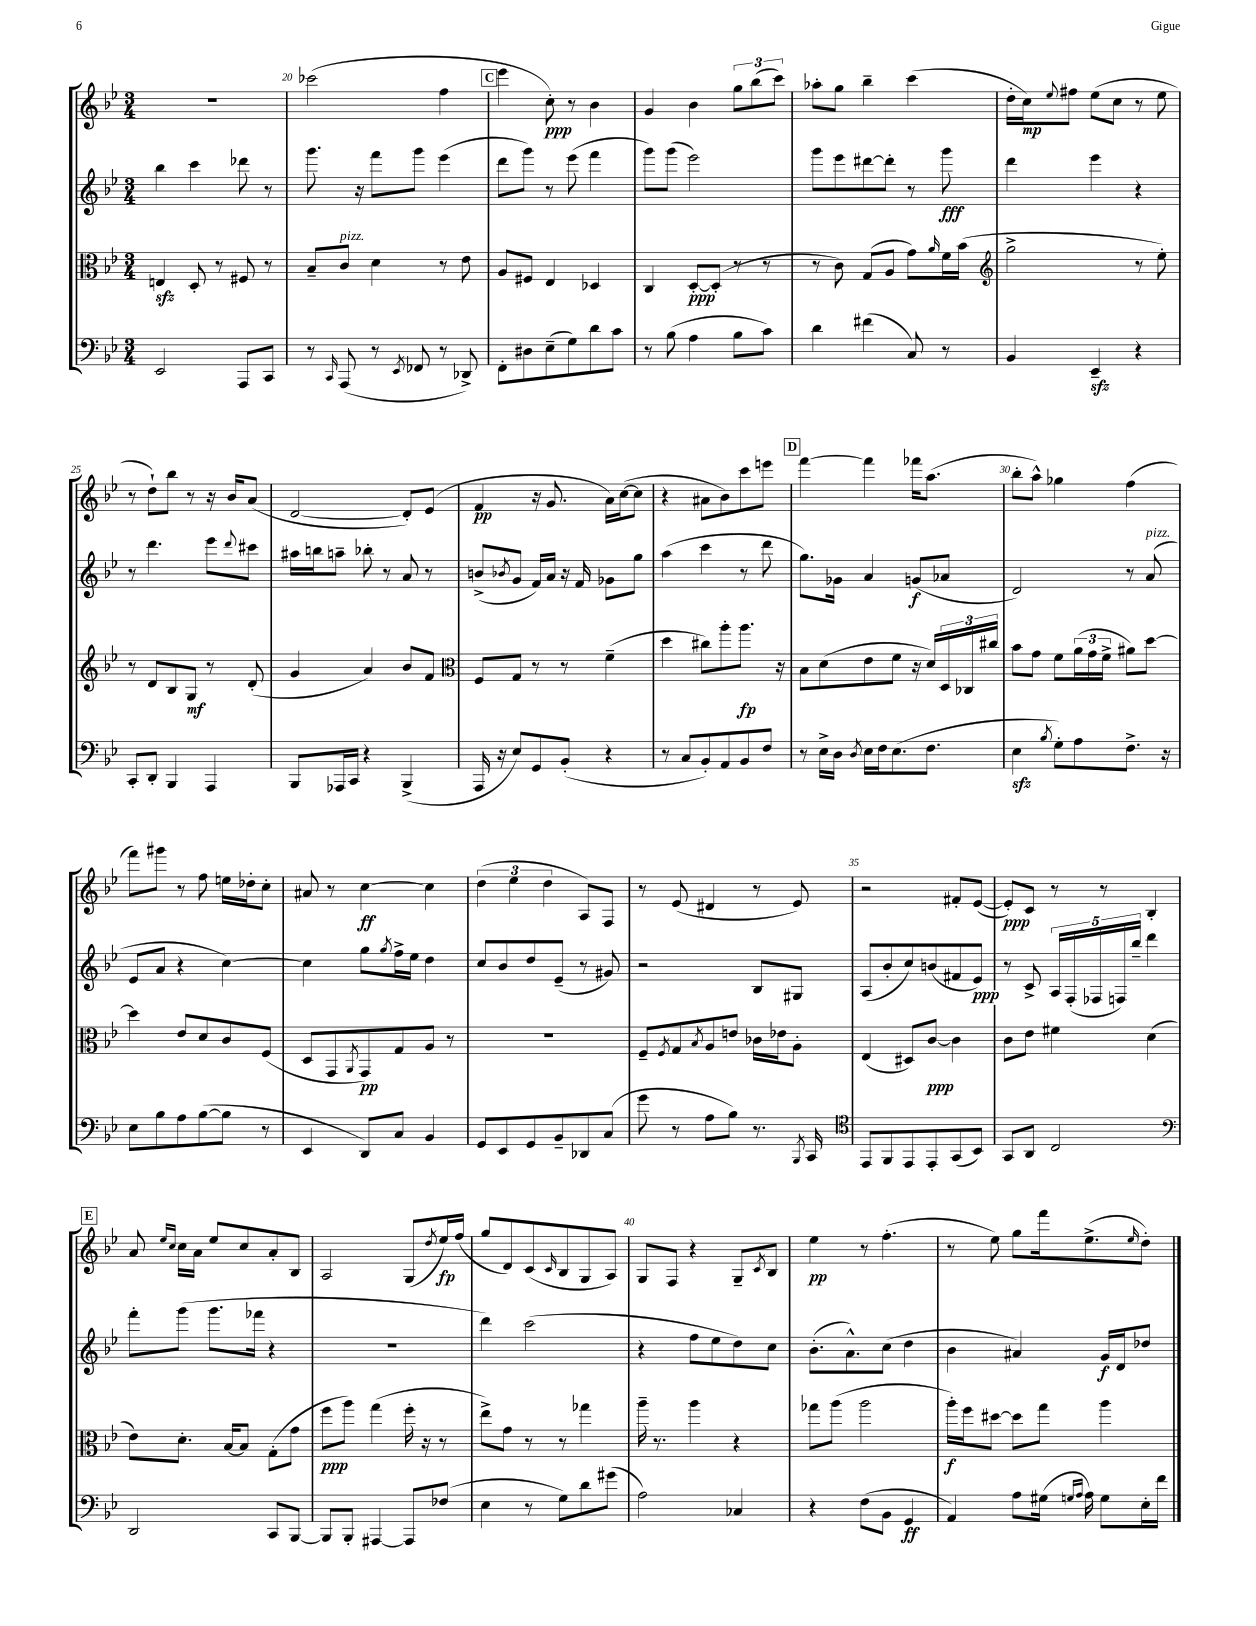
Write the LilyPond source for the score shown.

<<
\new StaffGroup <<
\new Staff = "s0" {
    \clef treble \key bes \major \numericTimeSignature \time 3/4
    R2. |
    ces'''2( f''4 |
    \mark \markup { \box "C" } ees'''4 c''8-.\ppp) r8 bes'4 |
    g'4 bes'4 \tuplet 3/2 { g''8 bes''8( c'''8) } |
    aes''8-. g''8 bes''4-- c'''4( |
    d''16-. c''16\mp) \appoggiatura { ees''8 } fis''8 ees''8( c''8 r8 ees''8 |
    r8 d''8-!) bes''8 r8 r16 bes'16 a'8( |
    d'2~ d'8-.) ees'8( |
    f'4\pp r16 g'8. a'16) c''16~( c''8 |
    r4 ais'8 bes'8) c'''8 e'''8 |
    \mark \markup { \box "D" } f'''4~ f'''4 fes'''16 a''8.( |
    bes''8-. a''8-^) ges''4 f''4( |
    f'''8) gis'''8 r8 f''8 e''16 des''16-. c''8-. |
    ais'8 r8 c''4~\ff c''4 |
    \tuplet 3/2 { d''4( ees''4 d''4 } a8) f8 |
    r8 ees'8( dis'4 r8 ees'8) |
    r2 fis'8-. ees'8~( |
    ees'8-.\ppp) c'8 r8 r8 bes4-. |
    \mark \markup { \box "E" } a'8 \grace { ees''16 c''16 } c''16 a'16 ees''8 c''8 a'8-. bes8 |
    a2 g8( \acciaccatura { d''8 } ees''16\fp) f''16( |
    g''8 d'8) c'8( \grace { c'16 } bes8 g8 a8) |
    g8 f8 r4 g8-- \acciaccatura { c'8 } bes8 |
    ees''4\pp r8 f''4.-.( |
    r8 ees''8) g''8 f'''16 ees''8.->( \grace { ees''16 } d''8-.) \bar "|." |
}
\new Staff = "s1" {
    \clef treble \key bes \major \numericTimeSignature \time 3/4
    bes''4 c'''4 des'''8 r8 |
    g'''8. r16 f'''8 g'''8 ees'''4( |
    \mark \markup { \box "C" } d'''8 g'''8) r8 ees'''8( f'''4 |
    g'''8) g'''8( ees'''2) |
    g'''8 ees'''8 dis'''8~ dis'''8-. r8 g'''8\fff |
    d'''4 ees'''4 r4 |
    r8 d'''4. ees'''8 \appoggiatura { d'''8 } cis'''8 |
    ais''16 b''16 a''8-- bes''8-. r8 a'8 r8 |
    b'8->( \acciaccatura { bes'8 } g'8 f'16) a'16 r16 f'16 ges'8 g''8 |
    a''4( c'''4 r8 d'''8 |
    \mark \markup { \box "D" } g''8.) ges'16 a'4 g'8\f( aes'8 |
    d'2) r8 a'8^\markup { \italic "pizz." }( |
    ees'8 a'8 r4 c''4~) |
    c''4 g''8 \acciaccatura { g''8 } f''16-> ees''16 d''4 |
    c''8 bes'8 d''8 ees'8--( r8 gis'8) |
    r2 bes8 gis8 |
    a8( bes'8-. c''8) b'8( fis'8 ees'8\ppp) |
    r8 c'8-> \tuplet 5/4 { a16 f16-.( fes16 f16) bes''16-- } d'''4 |
    \mark \markup { \box "E" } f'''8-. g'''8( g'''8. fes'''16 r4 |
    R2. |
    d'''4) c'''2( |
    r4 f''8 ees''8 d''8) c''8 |
    bes'8.-.( a'8.-^) c''8( d''4 |
    bes'4 ais'4) g'16\f d'16 des''8 \bar "|." |
}
\new Staff = "s2" {
    \clef alto \key bes \major \numericTimeSignature \time 3/4
    e4\sfz d8-. r8 fis8 r8 |
    bes8-- c'8^\markup { \italic "pizz." } d'4 r8 ees'8 |
    \mark \markup { \box "C" } a8 fis8 ees4 des4 |
    c4 d8~-.\ppp d8-.( r8 r8 |
    r8 c'8) g8( a8 g'8) \grace { a'16 } f'16 bes'16( |
    \clef treble g''2-> r8 ees''8-.) |
    r8 d'8 bes8 g8\mf r8 d'8-.( |
    g'4 a'4) bes'8 f'8 |
    \clef alto f8 g8 r8 r8 f'4--( |
    d''4 cis''8) a''8-. a''8.\fp r16 |
    \mark \markup { \box "D" } bes8 d'8( ees'8 f'8 r16 d'16) \tuplet 3/2 { d16 ces16 cis''16 } |
    bes'8 g'8 f'8 \tuplet 3/2 { a'16( g'16 f'16-> } ais'8) d''8~ |
    d''4 ees'8 d'8 c'8 f8( |
    d8 g,8 \acciaccatura { a,8 } g,8\pp) g8 a8 r8 |
    R2. |
    f8-- \acciaccatura { f8 } g8 \acciaccatura { bes8 } a8 e'8 ces'16 ees'16 a8-. |
    ees4( dis8) c'8~\ppp c'4 |
    c'8 ees'8 fis'4 d'4( |
    \mark \markup { \box "E" } ees'8) d'8.-. bes16~ bes8 g8-.( g'8 |
    f''8\ppp a''8) g''4( f''16-. r16 r8 |
    ees''8->) g'8 r8 r8 ges''4 |
    a''16-- r8. a''4 r4 |
    ges''8 a''8( a''2 |
    a''16-.\f) f''16 dis''8~ dis''8 g''8 a''4 \bar "|." |
}
\new Staff = "s3" {
    \clef bass \key bes \major \numericTimeSignature \time 3/4
    ees,2 a,,8 c,8 |
    r8 \grace { c,16 } a,,8( r8 \acciaccatura { ees,8 } fes,8 r8 des,8->) |
    \mark \markup { \box "C" } f,8-. dis8 ees8--( g8) d'8 c'8 |
    r8 bes8( a4 bes8 c'8) |
    d'4 fis'4( c8) r8 |
    bes,4 ees,4--\sfz r4 |
    c,8-. d,8-. bes,,4 a,,4 |
    bes,,8 aes,,16 c,16 r4 bes,,4->( |
    a,,16 r16 ees8) g,8 bes,8-.( r4 |
    r8 c8 bes,8-.) a,8 bes,8 f8 |
    \mark \markup { \box "D" } r8 ees16-> d16 \acciaccatura { d8 } ees16 f16 ees8.( f8. |
    ees4\sfz \acciaccatura { bes8 } g8-.) a8 f8.-> r16 |
    ees8 bes8 a8 bes8~( bes8 r8 |
    ees,4 d,8) c8 bes,4 |
    g,8 ees,8 g,8 bes,8-- des,8 c8( |
    g'8 r8 a8 bes8) r8. \acciaccatura { bes,,8 } c,16 |
    \clef tenor ees,8 f,8 ees,8 ees,8-. g,8( bes,8) |
    g,8 a,8 c2 |
    \mark \markup { \box "E" } \clef bass d,2 c,8 bes,,8~ |
    bes,,8 bes,,8-. ais,,4~ ais,,8 fes8( |
    ees4 r8 g8) d'8 gis'8( |
    a2) ces4 |
    r4 f8( bes,8 g,4\ff |
    a,4) a8 gis16( \grace { g16 a16 } a16) g8 ees16-. f'16 \bar "|." |
}
>>
>>
\layout { \context { \Score currentBarNumber = #19 \override BarNumber.break-visibility = ##(#f #t #t) barNumberVisibility = #(every-nth-bar-number-visible 5) } }
